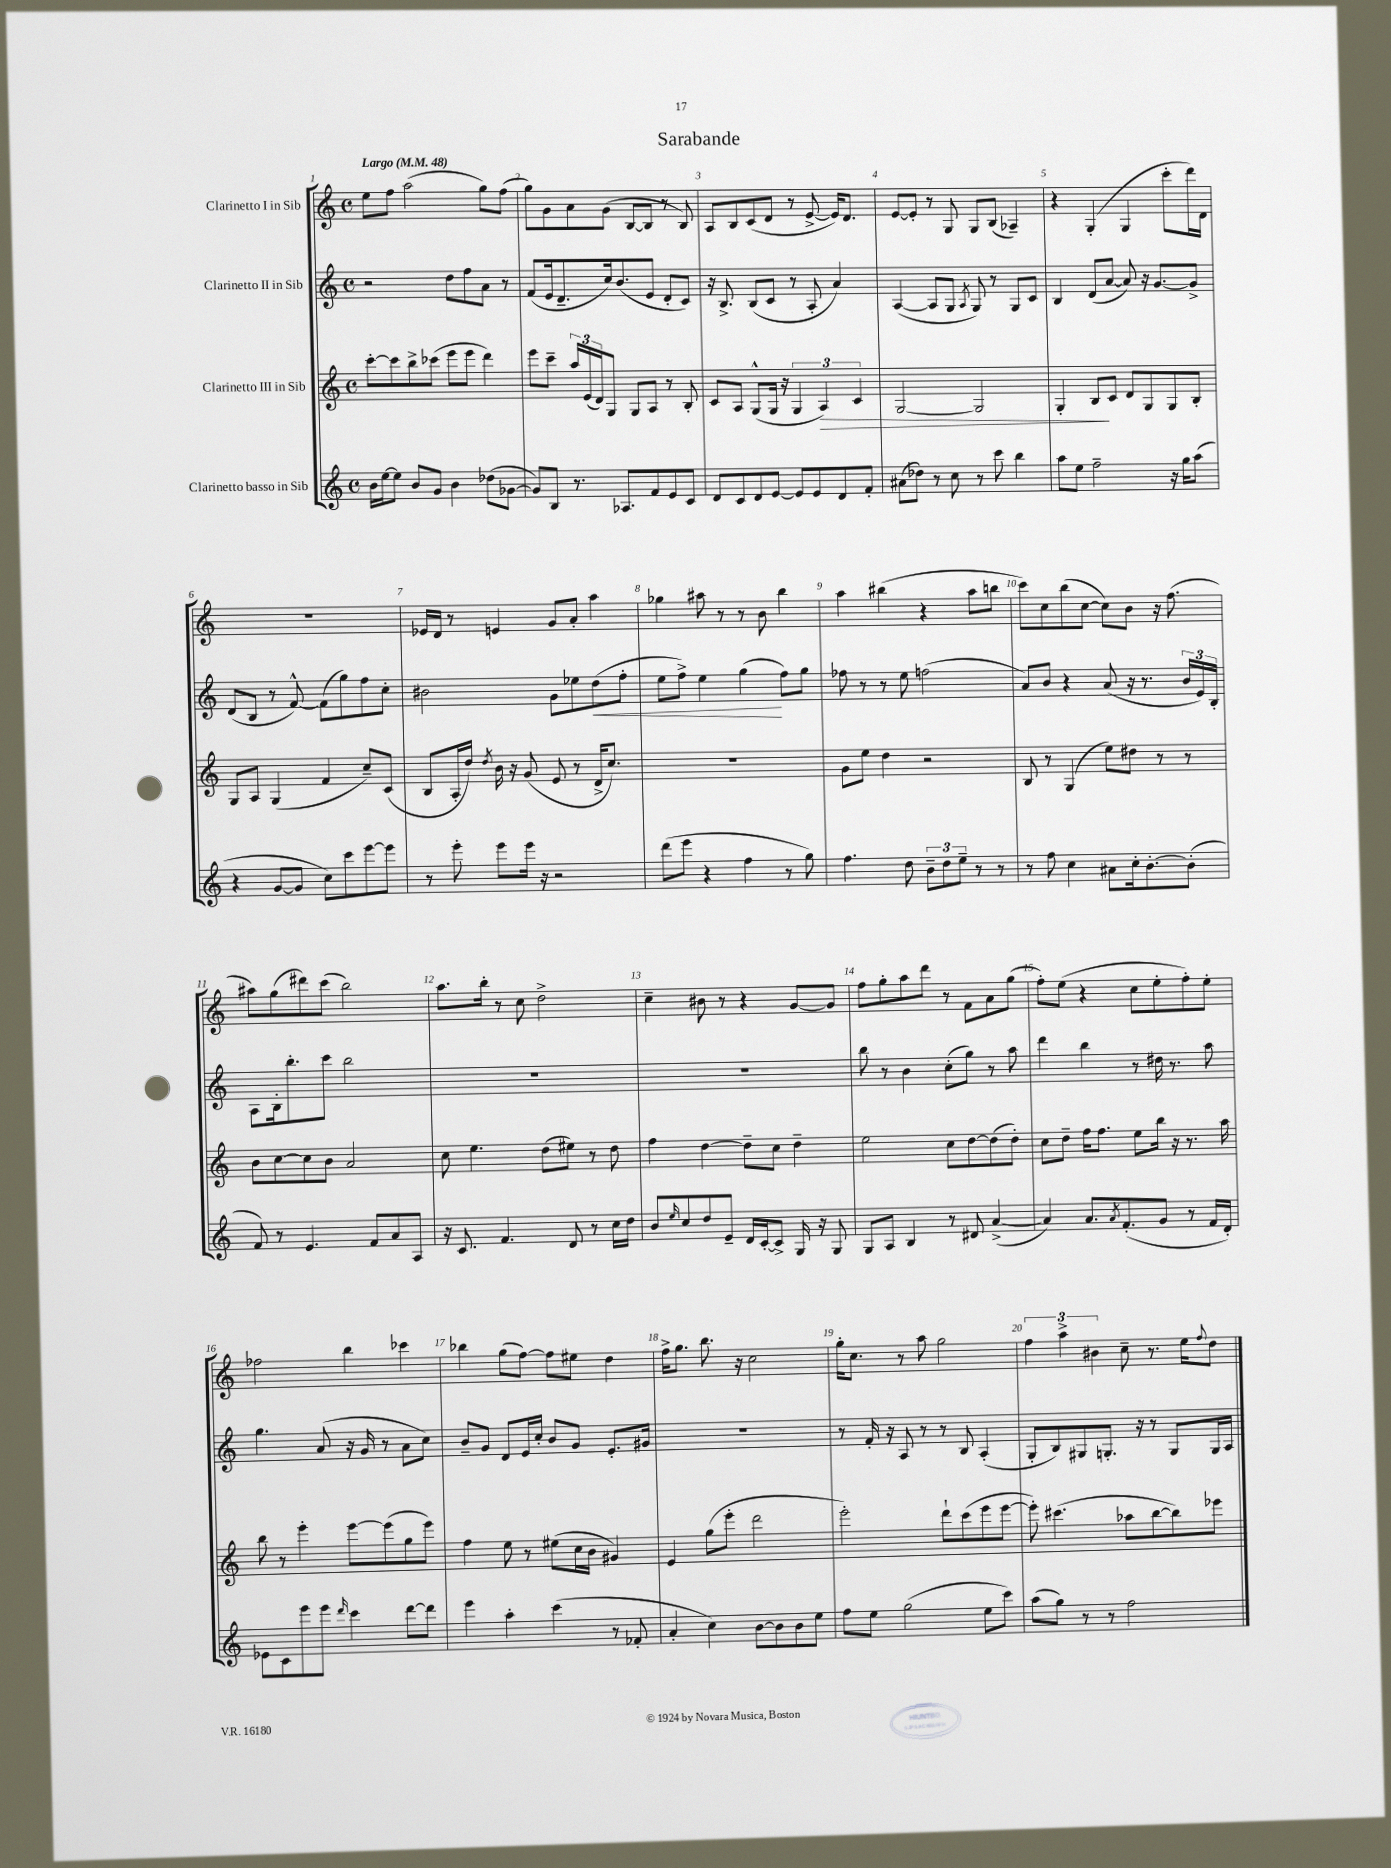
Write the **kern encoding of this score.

**kern	**kern	**kern	**kern
*staff4	*staff3	*staff2	*staff1
*clefG2	*clefG2	*clefG2	*clefG2
*k[]	*k[]	*k[]	*k[]
*M4/4	*M4/4	*M4/4	*M4/4
*met(c)	*met(c)	*met(c)	*met(c)
*MM48	*MM48	*MM48	*MM48
16b	[8ccc'	2r	8ee
[16ee	.	.	.
8ee]	8ccc]	.	8ff
8b	8bb^	.	(2aa
8g	(8ccc-	.	.
4b	8eee	8dd	.
.	8eee	8ff	.
(8dd-	4ddd)	8a	8gg)
[8g-	.	8r	(8ff
=	=	=	=
8g-])	8eee	(8f	8gg)
8B	8ccc~	16e	8g
.	.	8.d~	.
8.r	24aa	.	8a
.	(24e	.	.
.	24d)	.	.
.	8G	16cc)	(8g
8.A-	.	(8.b	.
.	8G	.	[8B
8f	8A	8e	8B]
8e	8r	8d'	8r
8c	8B'	8c)	8B)
=	=	=	=
8d	8c	16r	8A
.	.	8.B^	.
8c	8A	.	8B
8d	(8G^^	(8B	(8c
[8e	16G	8c	8d
.	16r	.	.
8e]	6G	8r	8r
8e	.	8A'	[8e^
.	6A)	.	.
8d	.	4a)	16e])
.	.	.	8.d
.	6c	.	.
8f'	.	.	.
=	=	=	=
(8a#	[2G	([4A	[8e
8dd-)	.	.	8e']
8r	.	8A]	8r
8cc	.	8G	8G
.	.	8qA	.
8r	2G]	8G)	8G
8ccc	.	8r	(8B
4bb	.	8G	4A-~)
.	.	8c	.
=	=	=	=
8aa	4G'	4B	4r
8ee	.	.	.
2ff~	8B	(8d	(4G'
.	8c	[8a	.
.	8d	8a])	4G
.	8G	16r	.
.	.	[8.g	.
16r	8G	.	8ccc'
16gg	.	.	.
(8aa	8B'	8g^]	16ddd)
.	.	.	16d
=	=	=	=
4r	8G	(8d	1r
.	8A	8B	.
[8g	(4G	8r	.
8g]	.	[8f^^)	.
8cc)	4f	(8f]	.
8ccc	.	8gg)	.
[8eee	8cc~)	8ff	.
8eee]	(8c	8cc'	.
=	=	=	=
8r	8B	2b#	16e-
.	.	.	16d
8eee'	16A'	.	8r
.	16dd)	.	.
.	8qdd	.	.
8eee	16b	.	4e
.	16r	.	.
16eee	(8g	.	.
16r	.	.	.
2r	8e	8g	8g
.	8r	8ee-	8a'
.	16d^	(8dd	4aa
.	8.cc)	.	.
.	.	8ff'	.
=	=	=	=
(8ddd	1r	8ee	4gg-
8eee	.	8ff^)	.
4r	.	4ee	8aa#
.	.	.	8r
4ff	.	(4gg	8r
.	.	.	8b
8r	.	8ff)	4bb
8gg)	.	8gg	.
=	=	=	=
4.ff	8g	8ff-	4aa
.	8ee	8r	.
.	4dd	8r	(4bb#
8dd	.	8ee	.
12b~	2r	(2ff	4r
12dd	.	.	.
12ee~	.	.	.
8r	.	.	8aa
8r	.	.	8bb
=	=	=	=
8r	8B	8a)	8ccc)
8ff	8r	8b	8cc
4cc	(4G	4r	(8bb
.	.	.	[8cc
8a#	8ee)	(8a	8cc])
16cc'	8dd#	16r	8b
[8.b'	.	8.r	.
.	8r	.	16r
.	.	.	(8.ff
(8b']	8r	24b	.
.	.	24e)	.
.	.	24B'	.
=	=	=	=
8f)	8b	8A	8aa#)
8r	[8cc	16B'	(8gg
.	.	8.bb'	.
4.e	8cc]	.	8ddd#)
.	8b	8ccc	(8ccc
.	2a	2bb	2bb)
8f	.	.	.
8a	.	.	.
8A	.	.	.
=	=	=	=
16r	8cc	1r	8.aa
8.c	.	.	.
.	4.ee	.	.
.	.	.	16bb'
4.f	.	.	8r
.	.	.	8cc
.	(8dd	.	2dd^
8d	8ee#)	.	.
8r	8r	.	.
16cc	8dd	.	.
16dd	.	.	.
=	=	=	=
8b	4ff	1r	4cc~
16qqee	.	.	.
8cc	.	.	.
8dd	[4dd	.	8b#
8e~	.	.	8r
16d	8dd~]	.	4r
[16c'	.	.	.
8c^]	8cc	.	.
16G	4dd~	.	[8g
16r	.	.	.
8G	.	.	8g]
=	=	=	=
8G	2ee	8bb	8ff
8A	.	8r	8gg'
4B	.	4b	8aa
.	.	.	8ddd
8r	8cc	(8cc'	8r
8d#	[8dd	8gg)	8f
([4a^	(8dd]	8r	8a
.	8dd')	8aa	(8gg
=	=	=	=
4a])	8cc	4ddd	8ff')
.	8dd~	.	(8ee
8.a	16ff	4bb	4r
.	8.ff	.	.
8qa	.	.	.
(8.f'	.	.	.
.	8ee	8r	8cc
8g	16bb	16dd#	8ee'
.	16r	8.r	.
8r	8.r	.	8ff')
16f	.	8aa	8ee'
16d')	16aa	.	.
=	=	=	=
8e-	8bb	4.gg	2ff-
8c	8r	.	.
8eee	4eee'	.	.
8eee	.	(8a	.
16qqddd	.	.	.
4ccc	[8eee	16r	4bb
.	.	16g	.
.	(8eee]	8r	.
[8ddd	8gg	8a	4ccc-
8ddd]	8eee)	8cc)	.
=	=	=	=
4eee	4ff	8b~	4bb-
.	.	8g	.
4aa'	8ee	8d	(8gg
.	8r	16e	[8ff)
.	.	16cc'	.
(4ccc	(8ee#	8b	8ff]
.	16cc	8g	8ee#
.	16b	.	.
8r	4g#)	8.e'	4dd
8f-'	.	.	.
.	.	16g#	.
=	=	=	=
4a'	4e	1r	16ff^
.	.	.	8.gg
4cc)	(8gg	.	8.bb
.	8eee'	.	.
.	.	.	16r
[8b	2ddd	.	2cc
8b]	.	.	.
8b	.	.	.
8ee	.	.	.
=	=	=	=
8ff	2eee')	8r	16gg'
.	.	.	8.cc
8ee	.	16f'	.
.	.	16r	.
(2gg	.	8A	8r
.	.	8r	8aa
.	8ddd`	8r	2gg
.	(8ccc	8B	.
8ee	8eee	(4A'	.
8ccc)	[8eee	.	.
=	=	=	=
(8aa	8eee'])	8G'	6ff
8gg)	(4.ccc#	8B)	.
.	.	.	6aa^
8r	.	8G#	.
.	.	.	6b#
8r	.	8.G'	.
2ff	8aa-	.	8cc~
.	.	16r	.
.	[8bb	8r	8.r
.	8bb])	8G	.
.	.	.	16ee
.	.	.	8qqff
.	8eee-	16G	8dd
.	.	16A	.
==	==	==	==
*-	*-	*-	*-
